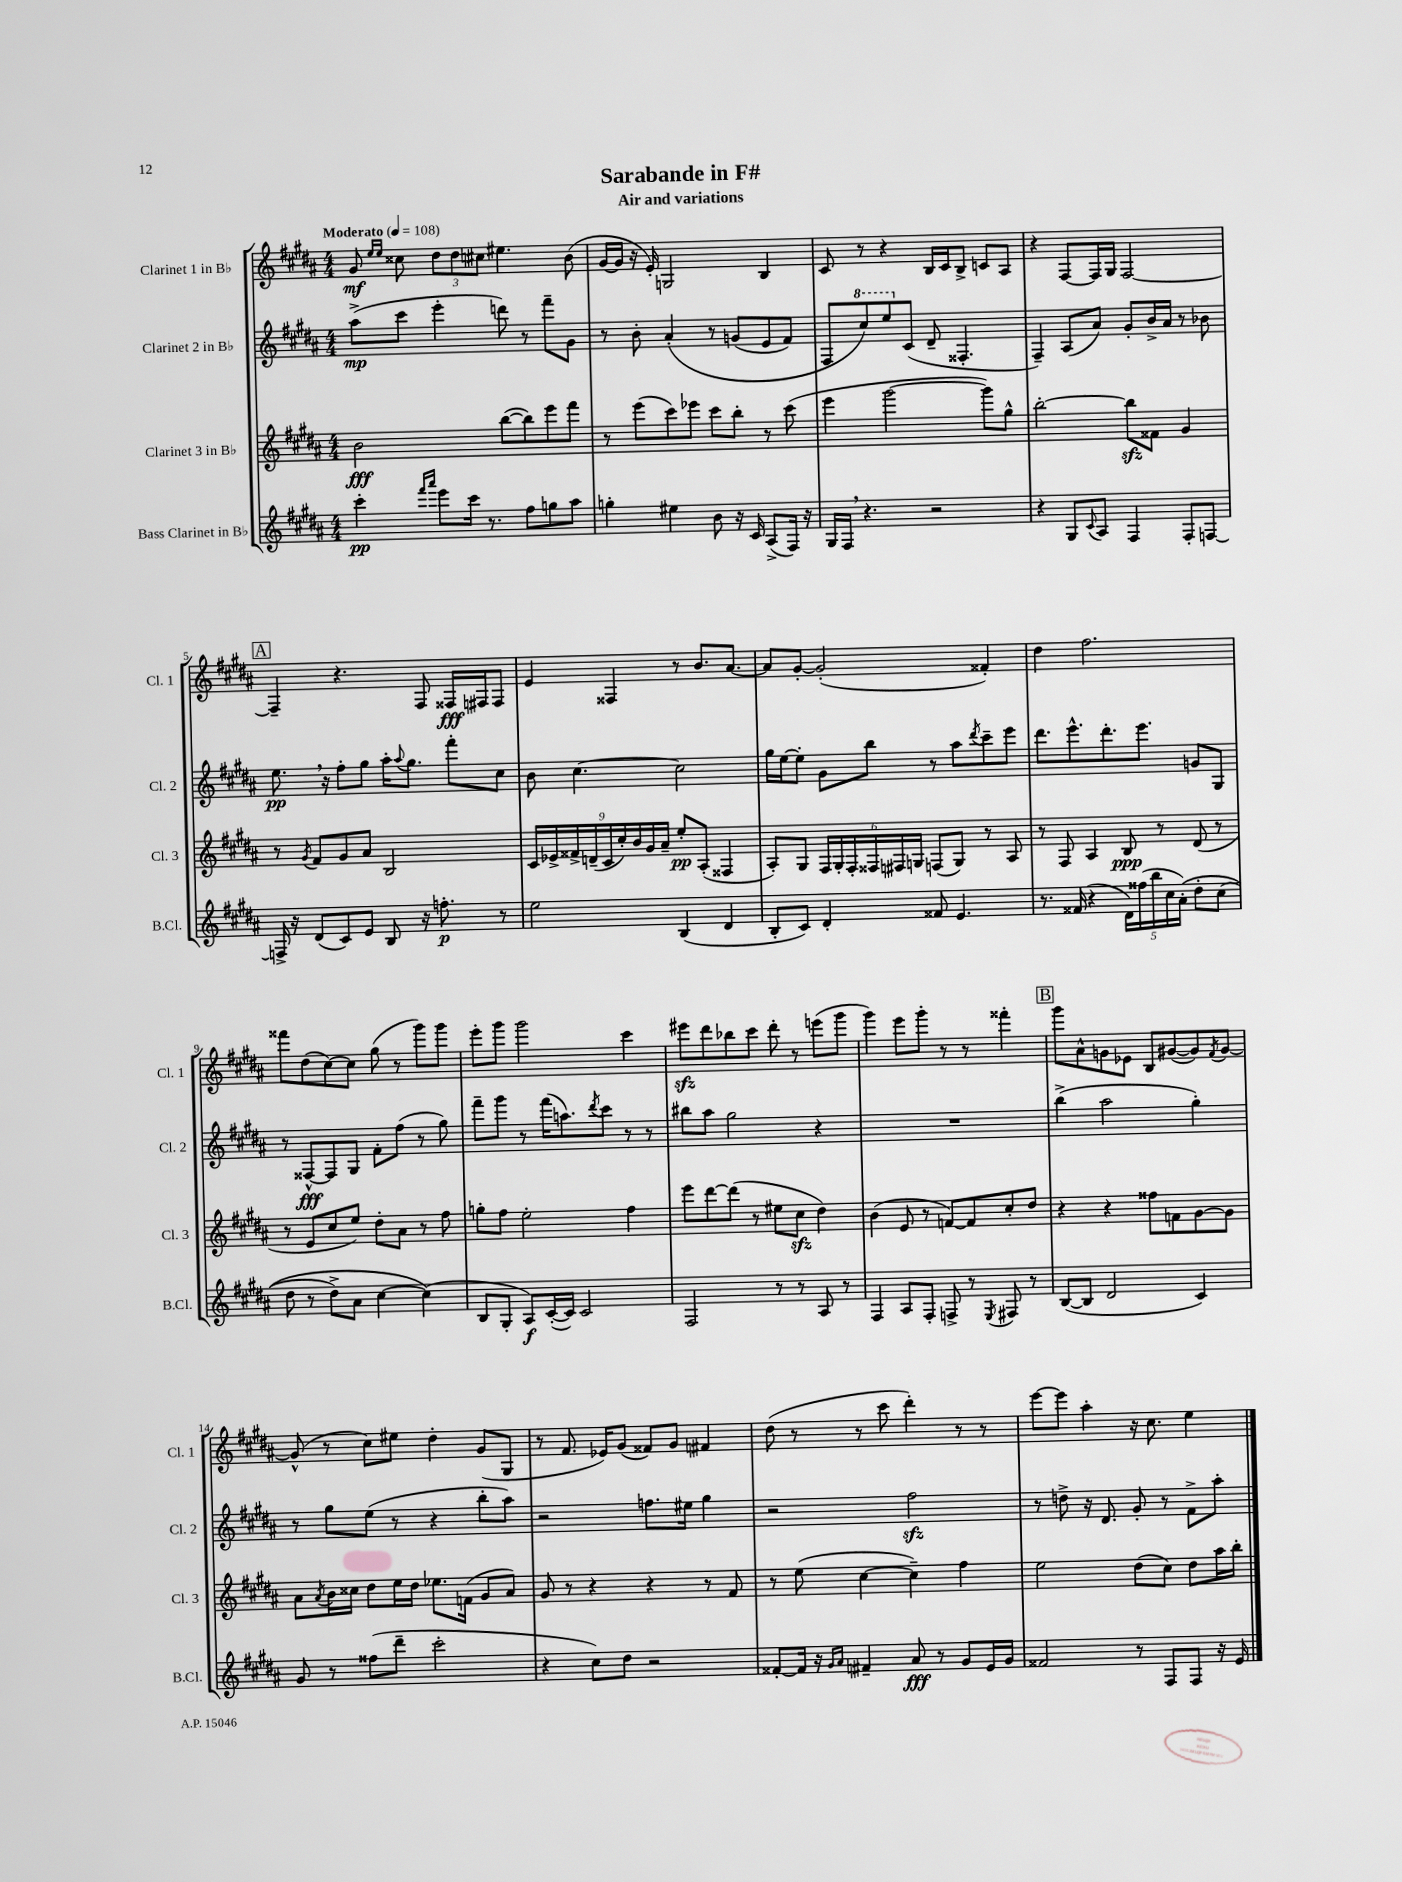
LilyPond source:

\header { title = "Sarabande in F#" subtitle = "Air and variations" }
<<
\new StaffGroup <<
\new Staff = "s0" \with { instrumentName = "Clarinet 1 in Bb" shortInstrumentName = "Cl. 1" } {
    \clef treble \key b \major \numericTimeSignature \time 4/4 \tempo "Moderato" 4 = 108
    gis'8\mf \grace { e''16 e''16 } cisis''8 \tuplet 3/2 { dis''8 dis''8 cis''8 } eis''4. b'8( |
    gis'16~ gis'16 r16 e'16-.) g2 b4 |
    cis'8 r8 r4 b16 cis'16 b8-> c'8 ais8 |
    r4 fis8~ fis16 gis16 fis2~ |
    \mark \markup { \box "A" } fis4-- r4. fis8 fisis16\fff fis16 fis8 |
    e'4 fisis4 r8 b'8. ais'8.~ |
    ais'8 gis'8~-. gis'2-.( fisis'4-.) |
    dis''4 fis''2. |
    fisis'''8 dis''8( cis''8~) cis''8 gis''8( r8 gis'''8) gis'''8 |
    e'''8-. gis'''8 gis'''2 cis'''4 |
    eis'''8\sfz dis'''8 bes''8 cis'''8 dis'''8-. r8 e'''8( gis'''8 |
    gis'''4) e'''8 gis'''8-. r8 r8 fisis'''4-. |
    \mark \markup { \box "B" } gis'''8 ais'8-^ g'8 ees'8 b8 gis'8~( gis'8) \acciaccatura { fis'8 } gis'8~ |
    gis'8-^( r8 cis''8) eis''8 dis''4-. gis'8( gis8 |
    r8 fis'8. ees'16) gis'8( fisis'8) gis'8 fis'4 |
    dis''8( r8 r8 cis'''8 dis'''4-.) r8 r8 |
    e'''8~ e'''8 ais''4-. r16 cis''8. e''4 \bar "|." |
}
\new Staff = "s1" \with { instrumentName = "Clarinet 2 in Bb" shortInstrumentName = "Cl. 2" } {
    \clef treble \key b \major \numericTimeSignature \time 4/4
    ais''8->\mp( cis'''8 e'''4-. d'''8) r8 fis'''8-- gis'8 |
    r8 b'8-. ais'4-.\( r8 g'8( e'8 fis'8) |
    fis8 \ottava #1 cis'''8\) e'''8 \ottava #0 cis'8( dis'8-- fisis4.-. |
    fis4--) ais8( ais'8) gis'8-. b'16-> ais'16 r8 bes'8 |
    \mark \markup { \box "A" } e''8.\pp \breathe r16 fis''8-. gis''8 ais''16-. \appoggiatura { ais''8 } gis''8. fis'''8-. cis''8 |
    b'8 cis''4.~ cis''2 |
    gis''16 e''16~ e''8-. gis'8 b''8 r8 ais''8 \acciaccatura { dis'''8 } cis'''8-- e'''8 |
    dis'''8. e'''8.-^ dis'''8.-. e'''8. g'8 gis8 |
    r8 fisis8~-^\fff fisis8 gis8 fis'8-. fis''8( r8 gis''8) |
    fis'''8-- gis'''8 r8 fis'''16( a''8.) \acciaccatura { dis'''8 } cis'''8 r8 r8 |
    bis''8 ais''8 gis''2 r4 |
    R1 |
    \mark \markup { \box "B" } b''4->( ais''2 gis''4-.) |
    r8 gis''8 e''8( r8 r4 b''8-. ais''8) |
    r2 f''8. eis''16 gis''4 |
    r2 fis''2\sfz |
    r8 d''8-> r16 dis'8. gis'8-. r8 fis'8-> ais''8-. \bar "|." |
}
\new Staff = "s2" \with { instrumentName = "Clarinet 3 in Bb" shortInstrumentName = "Cl. 3" } {
    \clef treble \key b \major \numericTimeSignature \time 4/4
    b'2\fff b''8~( b''8) e'''8 fis'''8 |
    r8 e'''8( cis'''8) ees'''8 cis'''8 b''8-. r8 cis'''8( |
    e'''4 gis'''2~ gis'''8) gis''8-^ |
    b''2~-. b''8\sfz fisis'8 gis'4 |
    \mark \markup { \box "A" } r8 \acciaccatura { gis'8 } fis'8 gis'8 ais'8 b2 |
    \tuplet 9/8 { cis'16 ees'16-> fisis'16-> d'16--( cis'16 cis''16-.) b'16 gis'16 ais'16-- } e''8-.\pp ais8-.( fisis4 |
    ais8-.) gis8 \tuplet 6/4 { fis16 gis16-. fis16-. fisis16 fis16 g16 } f8( g8) r8 ais8 |
    r8 fis8 ais4 b8\ppp r8 dis'8( r8 |
    r8 e'8 cis''8 e''8) dis''8-. ais'8 r8 fis''8 |
    g''8-. fis''8 e''2-. fis''4 |
    e'''8 dis'''8~ dis'''8( r8 eis''8 cis''8\sfz dis''4) |
    b'4( e'8 r8 f'8~) f'8 cis''8-. dis''8 |
    \mark \markup { \box "B" } r4 r4 fisis''8 f'8 gis'8~ gis'8 |
    ais'8 \acciaccatura { ais'8 } b'16 cisis''16 dis''8 e''16 dis''16 ees''8. f'16( gis'8 ais'8) |
    gis'8 r8 r4 r4 r8 fis'8 |
    r8 e''8( cis''4~ cis''4--) fis''4 |
    e''2 dis''8( cis''8) dis''8 ais''16 b''16-. \bar "|." |
}
\new Staff = "s3" \with { instrumentName = "Bass Clarinet in Bb" shortInstrumentName = "B.Cl." } {
    \clef treble \key b \major \numericTimeSignature \time 4/4
    cis'''4-.\pp \grace { fis'''16 ais'''16 } e'''8 cis'''16 r8. fis''8 g''8 ais''8 |
    g''4-. eis''4 b'8 r16 cis'16 ais8->( fis16) r16 |
    gis16 fis16 \breathe r4. r2 |
    r4 gis8 \appoggiatura { cis'8 } ais8 fis4 fis8-. f8~ |
    \mark \markup { \box "A" } f16-> r16 dis'8( cis'8) e'8 b8 r16 f''8.-.\p r8 |
    e''2 b4( dis'4 |
    b8-. cis'8) dis'4-. fisis'8 e'4. |
    r8. fisis'16( r4 \tuplet 5/4 { dis'16) fisis''16( b''16 cis''16 ais'16-.)\( } dis''8-. cis''8( |
    dis''8 r8 dis''8->) ais'8 cis''4~ cis''4(\) |
    b8 gis8-. ais8\f) cis'16~-.( cis'16) cis'2 |
    fis2 r8 r8 ais8 r8 |
    fis4 ais8 fis8-. f8-> r8 \acciaccatura { e8 } fis8 r8 |
    \mark \markup { \box "B" } b8~( b8 dis'2 cis'4) |
    gis'8 r8 fisis''8( dis'''8-- cis'''2-. |
    r4 cis''8) dis''8 r2 |
    fisis'8~-. fisis'16 r16 \grace { gis'16 ais'16 } fis'4-- ais'8\fff r8 gis'8 e'16 gis'16 |
    fisis'2 r8 fis8 fis8 r16 e'16 \bar "|." |
}
>>
>>
